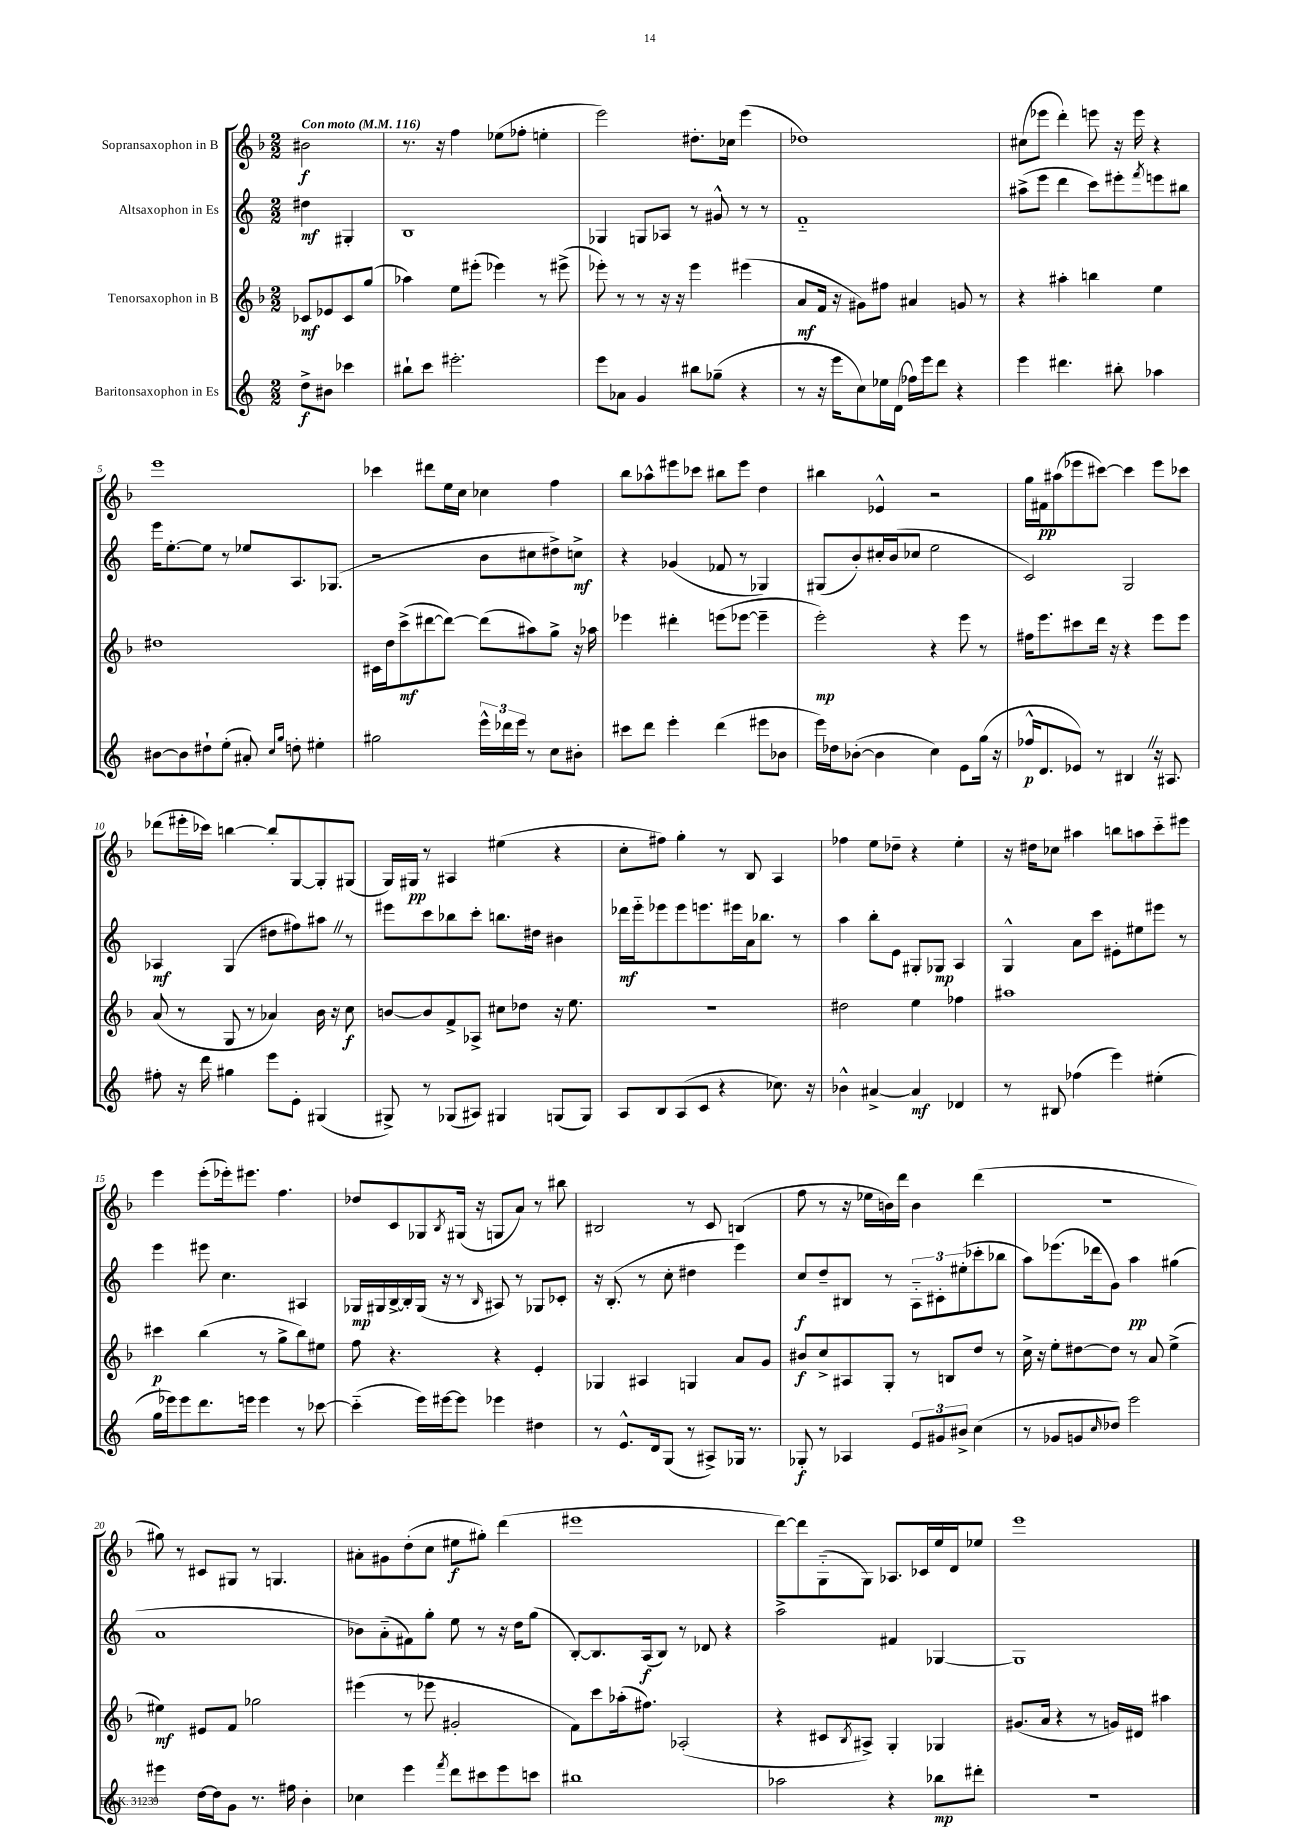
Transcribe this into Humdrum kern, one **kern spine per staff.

**kern	**dynam	**kern	**dynam	**kern	**dynam	**kern	**dynam
*part4	*part4	*part3	*part3	*part2	*part2	*part1	*part1
*staff4	*staff4	*staff3	*staff3	*staff2	*staff2	*staff1	*staff1
*I"Baritonsaxophon in Es	*	*I"Tenorsaxophon in B	*	*I"Altsaxophon in Es	*	*I"Sopransaxophon in B	*
*clefG2	*	*clefG2	*	*clefG2	*	*clefG2	*
*k[]	*	*k[b-]	*	*k[]	*	*k[b-]	*
*M2/2	*	*M2/2	*	*M2/2	*	*M2/2	*
*MM116	*	*MM116	*	*MM116	*	*MM116	*
=	=	=	=	=	=	=	=
!	!	!	!	!	!	!LO:TX:a:B:t=Con moto	!
8dd^\L	f	8c-X/L	mf	4dd#X\	mf	2b#X\	f
8b#X\J	.	8e-X/	.	.	.	.	.
4ccc-X\	.	8c-/	.	4G#X'/	.	.	.
.	.	(8gg/J	.	.	.	.	.
=1	=1	=1	=1	=1	=1	=1	=1
8bb#X`\L	.	4aa-X\)	.	1B	.	8.r	.
8ccc\J	.	.	.	.	.	.	.
.	.	.	.	.	.	16r	.
2.eee#X'\	.	8ee\L	.	.	.	4ff\	.
.	.	(8eee#X'\J	.	.	.	.	.
.	.	4eee-X\)	.	.	.	(8ee-X\L	.
.	.	.	.	.	.	8ff-X'\J	.
.	.	8r	.	.	.	4een'\	.
.	.	(8eee#X^\	.	.	.	.	.
=2	=2	=2	=2	=2	=2	=2	=2
8eee\L	.	8eee-X'\)	.	4G-X/	.	2eee\)	.
8a-X\J	.	8r	.	.	.	.	.
4g/	.	8r	.	8Gn/L	.	.	.
.	.	16r	.	8A-X/J	.	.	.
.	.	16r	.	.	.	.	.
8bb#X\L	.	4eee-\	.	8r	.	8.dd#X'\L	.
(8gg-X~\J	.	.	.	8g#X^^/	.	.	.
.	.	.	.	.	.	16cc-X\Jk	.
4r	.	(4eee#X\	.	8r	.	(4eee\	.
.	.	.	.	8r	.	.	.
=3	=3	=3	=3	=3	=3	=3	=3
8r	.	8a/L	mf	1f	.	1dd-X)	.
16r	.	16f/Jk	.	.	.	.	.
16eee\KL	.	16r	.	.	.	.	.
8cc\)	.	8g#X\L)	.	.	.	.	.
16ee-X\L	.	8ff#X\J	.	.	.	.	.
(16d\JJ	.	.	.	.	.	.	.
16ff-X\LL)	.	4a#X/	.	.	.	.	.
16eee\J	.	.	.	.	.	.	.
8ddd\J	.	.	.	.	.	.	.
4r	.	8gn/	.	.	.	.	.
.	.	8r	.	.	.	.	.
=4	=4	=4	=4	=4	=4	=4	=4
4eee\	.	4r	.	(8aa#X^\L	.	(8cc#X\L	.
.	.	.	.	8eee\J	.	8eee-X\J	.
4.ddd#X\	.	4aa#X'\	.	4ddd\	.	4ddd'\)	.
.	.	4bbn\	.	8ccc\L)	.	8eeen\	.
8bb#X'\	.	.	.	8eee#X'\	.	16r	.
.	.	.	.	.	.	16eee\	.
.	.	.	.	8qfff/	.	.	.
4aa-X\	.	4ee\	.	8eeen\	.	4r	.
.	.	.	.	8bb#X\J	.	.	.
!!LO:LB:g=z
=5	=5	=5	=5	=5	=5	=5	=5
[8b#X\L	.	1dd#X	.	16eee\KL	.	1eee	.
.	.	.	.	[8.ee'\	.	.	.
8b#\]	.	.	.	.	.	.	.
8dd#X`\	.	.	.	8ee\J]	.	.	.
(8ee'\J	.	.	.	8r	.	.	.
8a#X'/)	.	.	.	8ee-X/L	.	.	.
16qqcc/LL	.	.	.	.	.	.	.
16qqgg/JJ	.	.	.	.	.	.	.
8ddn'\	.	.	.	8.A/	.	.	.
4ee#X'\	.	.	.	.	.	.	.
.	.	.	.	(8.G-X/J	.	.	.
=6	=6	=6	=6	=6	=6	=6	=6
2gg#X\	.	16c#X\LL	.	2r	.	4ccc-X\	.
.	.	16dd\J	.	.	.	.	.
.	.	(8ccc^\	mf	.	.	.	.
.	.	[8ddd#X\	.	.	.	8ddd#X\L	.
.	.	8ddd#\J_)	.	.	.	16ee\L	.
.	.	.	.	.	.	16cc\JJ	.
24eee^^\LL	.	(8ddd#\L]	.	8b\L	.	4cc-X\	.
24ddd-X\	.	.	.	.	.	.	.
24eee\JJ	.	.	.	.	.	.	.
8r	.	8aa#X\)	.	8cc#X\	.	.	.
8cc\L	.	8gg^\J	.	8dd#X^\)	.	4ff\	.
8b#X'\J	.	16r	.	8ccn^\J	mf	.	.
.	.	16aa-X\	.	.	.	.	.
=7	=7	=7	=7	=7	=7	=7	=7
8ccc#X\L	.	4eee-X\	.	4r	.	8bb-\L	.
8ddd\J	.	.	.	.	.	8aa-X^^\	.
4eee'\	.	4ddd#X'\	.	(4g-X/	.	8eee#X\	.
.	.	.	.	.	.	8ccc-X\J	.
(4ddd\	.	(8eeen\L	.	8f-X/	.	8bb#X\L	.
.	.	[8eee-X\J	.	8r	.	8eee#\J	.
8eee#X\L	.	4eee-~\]	.	4G-X/)	.	4dd\	.
8b-X\J	.	.	.	.	.	.	.
=8	=8	=8	=8	=8	=8	=8	=8
16eee\LL)	.	2eee'\)	mp	(8G#X/L	.	4bb#X\	.
16dd-X\J	.	.	.	.	.	.	.
([8b-X'\J	.	.	.	8b'/)	.	.	.
4b-\]	.	.	.	16cc#X'/L	.	4e-X^^/	.
.	.	.	.	(16b/J	.	.	.
.	.	.	.	8cc-X/J	.	.	.
4cc\)	.	4r	.	2ee\	.	2r	.
8e\L	.	8eee\	.	.	.	.	.
(16gg\Jk	.	8r	.	.	.	.	.
16r	.	.	.	.	.	.	.
=9	=9	=9	=9	=9	=9	=9	=9
16ff-X^^/KL	p	16ff#X\KL	.	2c/)	.	16gg\LL	.
8.d/	.	8.eee\	.	.	.	16f#X\J	pp
.	.	.	.	.	.	(8aa#X\	.
8e-X/J)	.	8ccc#X\	.	.	.	8eee-X\	.
8r	.	16ddd\Jk	.	.	.	[8ccc#X\J)	.
.	.	16r	.	.	.	.	.
4B#XZ/	.	4r	.	2G/	.	4ccc#\]	.
16r	.	8eee\L	.	.	.	8eee-\L	.
8.A#X/	.	.	.	.	.	.	.
.	.	8eee\J	.	.	.	8ccc-X\J	.
!!LO:LB:g=z
=10	=10	=10	=10	=10	=10	=10	=10
8ff#X'\	.	(8a/	.	4A-X/	mf	(8ddd-X\L	.
16r	.	8r	.	.	.	16eee#X'\L	.
16ddd\	.	.	.	.	.	16ccc-X\JJ)	.
4gg#X\	.	8G/	.	(4G/	.	[4bbn\	.
.	.	8r	.	.	.	.	.
8eee\L	.	4a-X/)	.	8dd#X\L	.	8bb'/L]	.
8e'\J	.	.	.	8ff#X\)	.	[8G/	.
(4G#X/	.	16b-\	.	8aa#XZ\J	.	8G'/]	.
.	.	16r	.	.	.	.	.
.	.	8cc\	f	8r	.	(8G#X/J	.
=11	=11	=11	=11	=11	=11	=11	=11
8G#X^/)	.	[8bn/L	.	8eee#X\L	.	16G/LL)	.
.	.	.	.	.	.	16G#X/JJ	pp
8r	.	8b/]	.	8ccc\	.	8r	.
(8G-X/L	.	8f^/	.	8bb-X\	.	4A#X/	.
8A#X/J)	.	8A-X^/J	.	8ccc'\J	.	.	.
4G#X/	.	8cc#X\L	.	8.bbn\L	.	(4ee#X\	.
.	.	8dd-X\J	.	.	.	.	.
.	.	.	.	16dd#X\Jk	.	.	.
(8Gn/L	.	16r	.	4b#X\	.	4r	.
.	.	8.ee\	.	.	.	.	.
8G/J)	.	.	.	.	.	.	.
=12	=12	=12	=12	=12	=12	=12	=12
8A/L	.	1r	.	16ddd-X\LL	mf	8cc'\L	.
.	.	.	.	16eee\J	.	.	.
8B/	.	.	.	8eee-X\	.	8ff#X\J)	.
(8A/	.	.	.	8eee-\	.	4gg'\	.
8c/J	.	.	.	8.eeen\	.	.	.
4r	.	.	.	.	.	8r	.
.	.	.	.	16eee#X\L	.	.	.
.	.	.	.	16a\J	.	8B-/	.
.	.	.	.	8.bb-X\J	.	.	.
8.cc-X\)	.	.	.	.	.	4A/	.
.	.	.	.	8r	.	.	.
16r	.	.	.	.	.	.	.
=13	=13	=13	=13	=13	=13	=13	=13
4b-X^^\	.	2dd#X\	.	4aa\	.	4ff-X\	.
[4a#X^/	.	.	.	8bb'\L	.	8ee\L	.
.	.	.	.	8e\J	.	8dd-X~\J	.
4a#/]	mf	4ee\	.	8G#X'/L	.	4r	.
.	.	.	.	8G-X/J	mp	.	.
4d-X/	.	4ff-X\	.	4A/	.	4ee'\	.
=14	=14	=14	=14	=14	=14	=14	=14
8r	.	1aa#X	.	4G^^/	.	16r	.
.	.	.	.	.	.	16dd#X\KL	.
8B#X/	.	.	.	.	.	8cc-X\J	.
(4ff-X\	.	.	.	8a\L	.	4aa#X\	.
.	.	.	.	8ccc\J	.	.	.
4eee\)	.	.	.	8e#X'\L	.	8bbn\L	.
.	.	.	.	8ee#X\	.	8aan\	.
(4ee#X'\	.	.	.	8eee#X\J	.	8ccc\	.
.	.	.	.	8r	.	8eee#X\J	.
!!LO:LB:g=z
=15	=15	=15	=15	=15	=15	=15	=15
16gg\LL	.	4ccc#X\	p	4eee\	.	4eee\	.
16eee-X\J)	.	.	.	.	.	.	.
8eee-\	.	.	.	.	.	.	.
8.ddd\	.	(4bb-\	.	8eee#X\	.	(8eee'\L	.
.	.	.	.	4.cc\	.	16eee-X'\k)	.
16eeen\Jk	.	.	.	.	.	8.eee#X\J	.
4eee\	.	8r	.	.	.	.	.
.	.	8gg^\L	.	.	.	4.ff\	.
8r	.	8bb-\)	.	4A#X/	.	.	.
[8ccc-X\	.	8ee#X\J	.	.	.	.	.
=16	=16	=16	=16	=16	=16	=16	=16
(4ccc-\]	.	8ff\	.	16G-X/LL	mp	8dd-X/L	.
.	.	.	.	16G#X/	.	.	.
.	.	4.r	.	[16B^/	.	8c/	.
.	.	.	.	16B'/]	.	.	.
16eee\LL)	.	.	.	(16G#/JJ	.	8G-X/	.
[16eee#X\J	.	.	.	16r	.	.	.
.	.	.	.	.	.	8qB-/	.
8eee#\J]	.	.	.	8r	.	(16G#X/Jk	.
.	.	.	.	.	.	16r	.
.	.	.	.	16qqB/	.	.	.
4eee-X\	.	4r	.	8A#X/)	.	8Gn/L	.
.	.	.	.	8r	.	8a/J)	.
4dd#X\	.	4e'/	.	8G-X/L	.	8r	.
.	.	.	.	8c-X'/J	.	8bb#X\	.
=17	=17	=17	=17	=17	=17	=17	=17
8r	.	4G-X/	.	16r	.	2B#X/	.
.	.	.	.	(8.B'/	.	.	.
8.e^^/L	.	.	.	.	.	.	.
.	.	4A#X/	.	8r	.	.	.
16d/k	.	.	.	.	.	.	.
(8G/J	.	.	.	8cc'\	.	.	.
8r	.	4Gn/	.	4dd#X\	.	8r	.
8A#X^/L)	.	.	.	.	.	8c/	.
16G-X/Jk	.	8a/L	.	4eee\)	.	(4Bn/	.
8.r	.	.	.	.	.	.	.
.	.	8g/J	.	.	.	.	.
=18	=18	=18	=18	=18	=18	=18	=18
8G-X'/	f	8b#X/L	f	8cc/L	f	8ff\	.
8r	.	8cc^/	.	8dd~/	.	8r	.
4A-X/	.	8A#X/	.	8B#X/J	.	16r	.
.	.	.	.	.	.	16ee-X\LL	.
.	.	8G'/J	.	8r	.	16bn\)	.
.	.	.	.	.	.	16ddd\JJ	.
12e/L	.	8r	.	12A\L	.	4b\	.
12g#X/	.	.	.	12c#X'\	.	.	.
.	.	8Bn/L	.	.	.	.	.
12b#X^/J	.	.	.	(12ee#X'\	.	.	.
(4cc\	.	8dd/J	.	8ccc-X'\	.	(4ddd\	.
.	.	8r	.	8bb-X\J	.	.	.
=19	=19	=19	=19	=19	=19	=19	=19
8r	.	16cc^\	.	8aa\L)	.	1r	.
.	.	16r	.	.	.	.	.
8g-X/L	.	8ee'\L	.	(8.eee-X\	.	.	.
8gn/	.	[8dd#X\	.	.	.	.	.
.	.	.	.	16ddd-X\k	.	.	.
16qqcc/	.	.	.	.	.	.	.
8dd-X/J)	.	8dd#\J]	.	8g\J)	.	.	.
2eee\	.	8r	.	4aa\	pp	.	.
.	.	8a/	.	.	.	.	.
.	.	(4ee^\	.	(4gg#X\	.	.	.
!!LO:LB:g=z
=20	=20	=20	=20	=20	=20	=20	=20
4eee#X\	.	4ee#X\)	mf	1a	.	8gg#X\)	.
.	.	.	.	.	.	8r	.
[16dd\LL	.	8e#X/L	.	.	.	8c#X/L	.
16dd\J]	.	.	.	.	.	.	.
8g\J	.	8f/J	.	.	.	8G#X/J	.
8.r	.	2gg-X\	.	.	.	8r	.
.	.	.	.	.	.	4.Gn/	.
16ff#X\	.	.	.	.	.	.	.
4b'\	.	.	.	.	.	.	.
=21	=21	=21	=21	=21	=21	=21	=21
4cc-X\	.	(4eee#X\	.	8b-X\L)	.	8a#X'\L	.
.	.	.	.	(8a\	.	8g#X\	.
4eee\	.	8r	.	8f#X\)	.	(8dd'\	.
.	.	8eee-X\	.	8gg'\J	.	8cc\J	.
8qfff/	.	.	.	.	.	.	.
8ddd\L	.	2g#X'/	.	8ee\	.	8ee#X\L	f
8ccc#X\	.	.	.	8r	.	8gg#X'\J)	.
8eee\	.	.	.	16r	.	(4ddd\	.
.	.	.	.	16dd\KL	.	.	.
8cccn\J	.	.	.	(8gg\J	.	.	.
=22	=22	=22	=22	=22	=22	=22	=22
1bb#X	.	8f\L)	.	[8B'/L)	.	1eee#X	.
.	.	8ccc\	.	8.B/]	.	.	.
.	.	(16aa-X'\k	.	.	.	.	.
.	.	8.ff#X\J)	.	(16A/k	f	.	.
.	.	.	.	8B/J)	.	.	.
.	.	(2A-X'/	.	8r	.	.	.
.	.	.	.	8d-X/	.	.	.
.	.	.	.	4r	.	.	.
=23	=23	=23	=23	=23	=23	=23	=23
2aa-X\	.	4r	.	2aa^\	.	[8ddd\L)	.
.	.	.	.	.	.	8ddd\]	.
.	.	8c#X/L	.	.	.	(8G\	.
.	.	8qB-/	.	.	.	.	.
.	.	8A#X^/J)	.	.	.	8G\J)	.
4r	.	4G'/	.	4f#X/	.	8.A-X/L	.
.	.	.	.	.	.	16c-X/L	.
8bb-X\L	mp	4G-X/	.	[4G-X/	.	16ee/	.
.	.	.	.	.	.	16d/J	.
8ddd#X'\J	.	.	.	.	.	8ee-X/J	.
=24	=24	=24	=24	=24	=24	=24	=24
1r	.	(8.g#X/L	.	1G-]	.	1eee	.
.	.	16a/Jk	.	.	.	.	.
.	.	4r	.	.	.	.	.
.	.	8r	.	.	.	.	.
.	.	16gn/LL)	.	.	.	.	.
.	.	16d#X/JJ	.	.	.	.	.
.	.	4aa#X\	.	.	.	.	.
==	==	==	==	==	==	==	==
*-	*-	*-	*-	*-	*-	*-	*-
